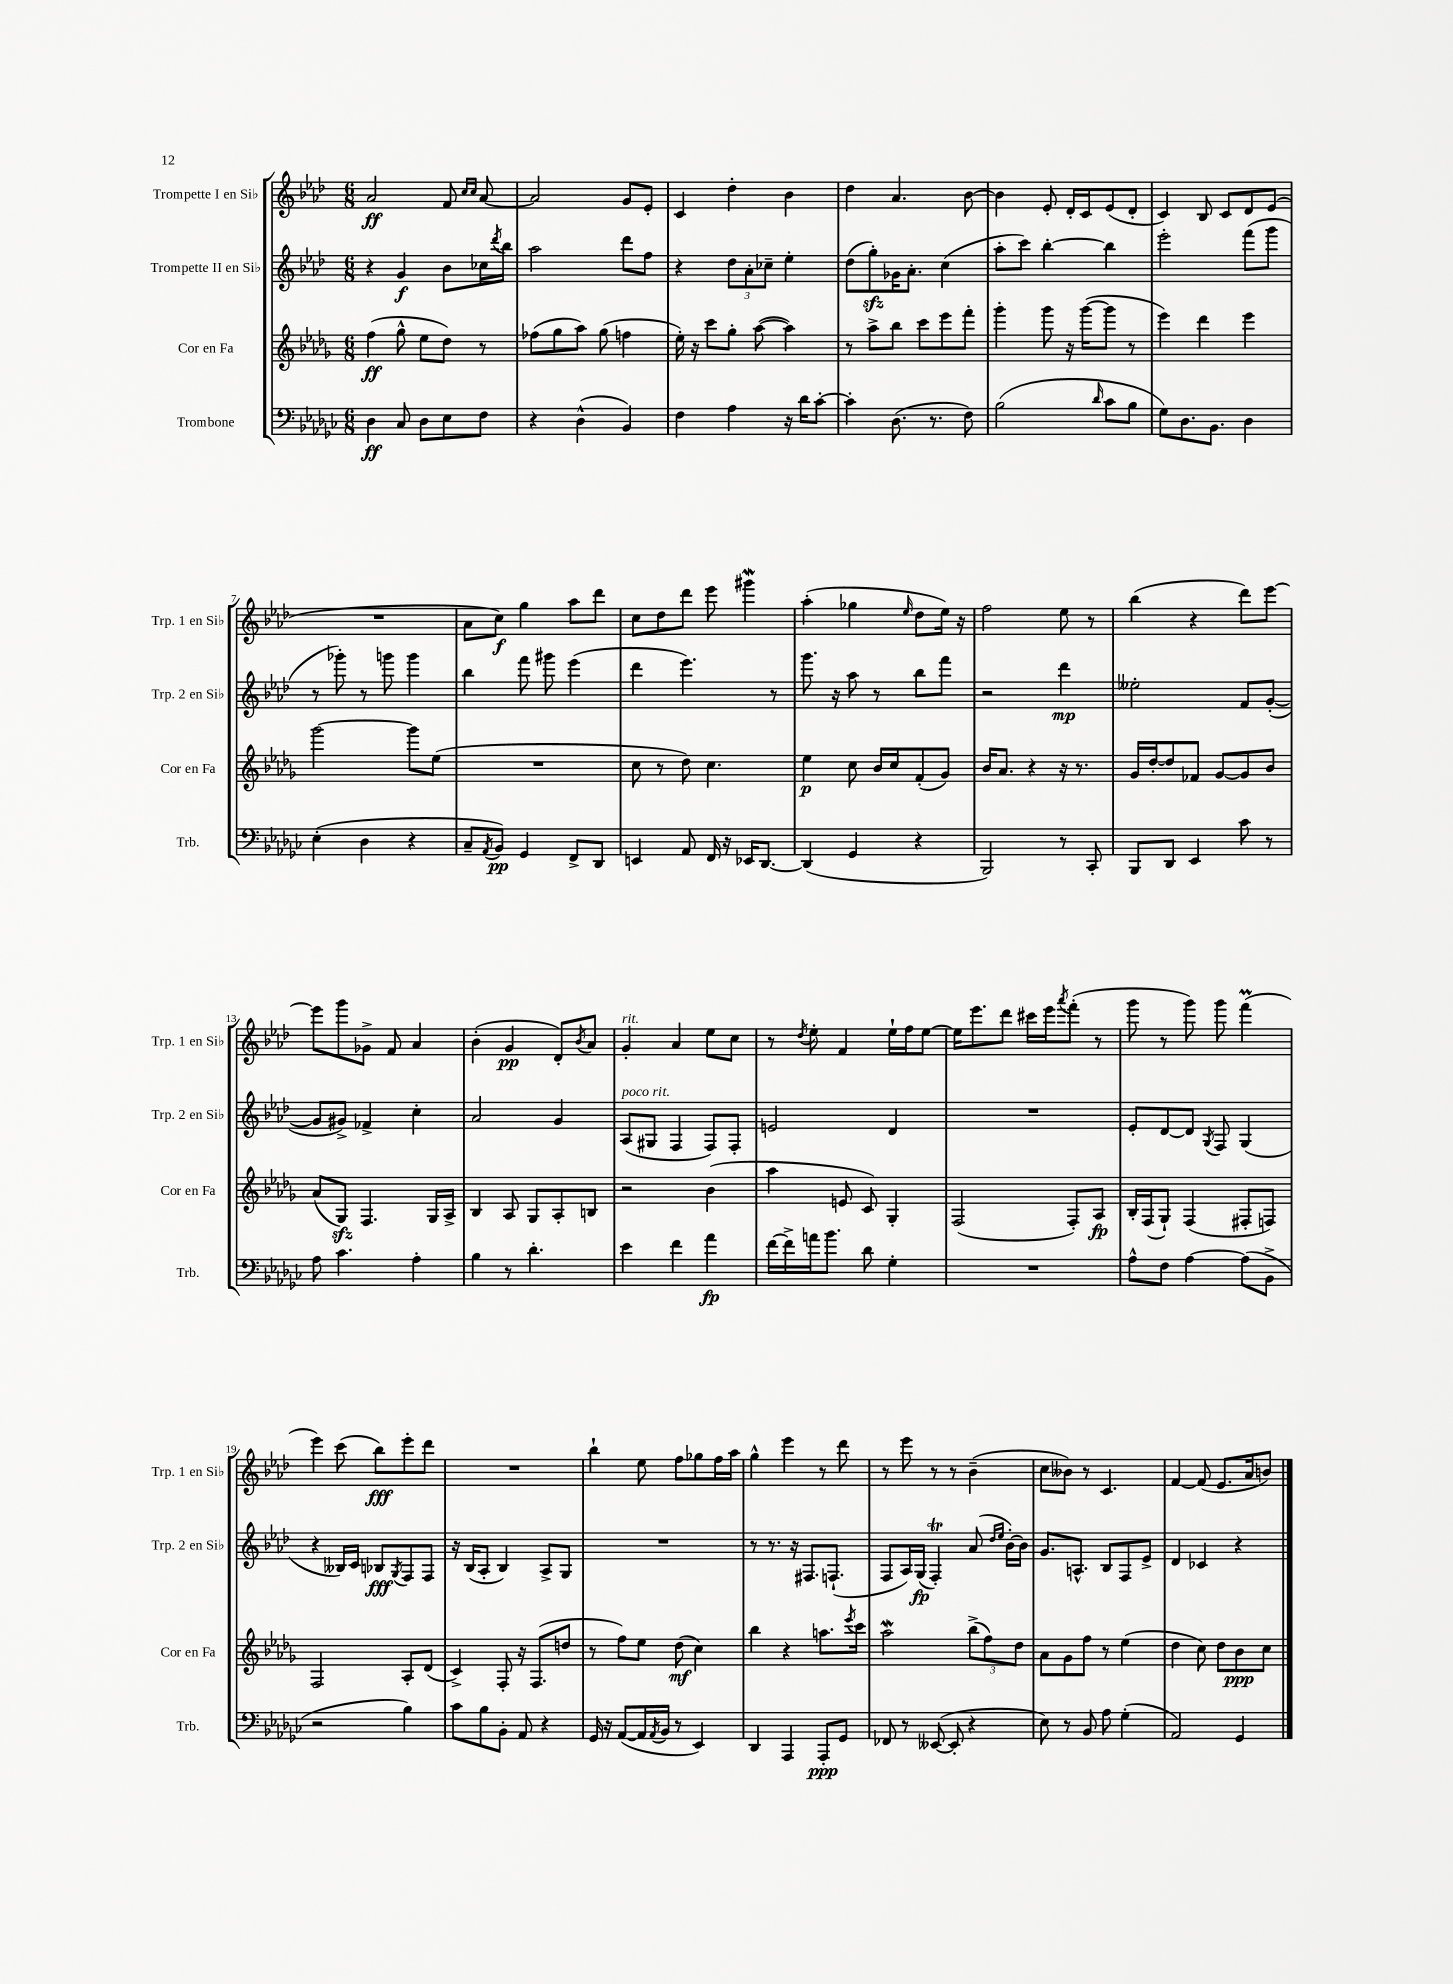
<<
\new StaffGroup <<
\new Staff = "s0" \with { instrumentName = "Trompette I en Sib" shortInstrumentName = "Trp. 1 en Sib" } {
    \clef treble \key aes \major \numericTimeSignature \time 6/8
    aes'2\ff f'8 \grace { c''16 c''16 } aes'8~ |
    aes'2 g'8 ees'8-. |
    c'4 des''4-. bes'4 |
    des''4 aes'4. bes'8~ |
    bes'4 ees'8-. des'16-. c'16 ees'8( des'8-. |
    c'4) bes8 c'8 des'8 ees'8( |
    R2. |
    aes'8 c''8\f) g''4 aes''8 des'''8 |
    c''8 des''8 des'''8 ees'''8 gis'''4\mordent |
    aes''4-.( ges''4 \grace { ees''16 } des''8 ees''16) r16 |
    f''2 ees''8 r8 |
    bes''4( r4 des'''8) ees'''8~ |
    ees'''8 g'''8 ges'8-> f'8 aes'4 |
    bes'4-.( g'4\pp des'8-.) \acciaccatura { bes'8 } aes'8 |
    g'4-.^\markup { \italic "rit." } aes'4 ees''8 c''8 |
    r8 \acciaccatura { des''8 } ees''8-. f'4 ees''16-! f''16 ees''8~ |
    ees''16 ees'''8. des'''8 cis'''16 ees'''16 \acciaccatura { aes'''8 } f'''8-.( r8 |
    g'''8 r8 g'''8) g'''8 f'''4\prall( |
    ees'''4) c'''8( bes''8\fff) ees'''8-. des'''8 |
    R2. |
    bes''4-! ees''8 f''8 ges''8 f''16 aes''16 |
    g''4-^ ees'''4 r8 des'''8 |
    r8 ees'''8 r8 r8 bes'4--( |
    c''8 beses'8) r8 c'4. |
    f'4~ f'8( ees'8. aes'16 b'8) \bar "|." |
}
\new Staff = "s1" \with { instrumentName = "Trompette II en Sib" shortInstrumentName = "Trp. 2 en Sib" } {
    \clef treble \key aes \major \numericTimeSignature \time 6/8
    r4 g'4\f bes'8 ces''16 \acciaccatura { des'''8 } bes''16 |
    aes''2 des'''8 f''8 |
    r4 \tuplet 3/2 { des''8 aes'8-. ces''8-- } ees''4-. |
    des''8( g''8-.\sfz) ges'16 aes'8.-. c''4( |
    aes''8-. c'''8) bes''4~-. bes''4 |
    ees'''2-. f'''8( g'''8 |
    r8 ges'''8-.) r8 g'''8 g'''4 |
    bes''4 f'''8 gis'''8 ees'''4( |
    des'''4 ees'''4.) r8 |
    g'''8. r16 aes''8 r8 bes''8 f'''8 |
    r2 des'''4\mp |
    eeses''2-. f'8 g'8~-.( |
    g'8 gis'8->) fes'4-> c''4-. |
    aes'2 g'4 |
    aes8^\markup { \italic "poco rit." }( gis8 f4 f8) f8-. |
    e'2 des'4 |
    R2. |
    ees'8-. des'8~ des'8 \acciaccatura { g8 } f8 g4( |
    r4 beses16) c'16 bes8\fff \acciaccatura { g8 } f8 f8 |
    r16 bes16( aes8-. bes4) aes8-> g8 |
    R2. |
    r8 r8. r16 fis8. f8.-!( |
    f8 aes16) g16\fp( f4-.\trill) aes'8( \grace { des''16 ees''16 } bes'16~-.) bes'16 |
    g'8. a8.-^ bes8 f8 ees'8-> |
    des'4 ces'4 r4 \bar "|." |
}
\new Staff = "s2" \with { instrumentName = "Cor en Fa" shortInstrumentName = "Cor en Fa" } {
    \clef treble \key des \major \numericTimeSignature \time 6/8
    f''4\ff( ges''8-^ ees''8 des''8) r8 |
    fes''8( ges''8 aes''8) ges''8( f''4 |
    ees''16-.) r16 c'''8 ges''8-. aes''8~( aes''4) |
    r8 aes''8-> bes''8 c'''8 ees'''8 f'''8-. |
    ges'''4-. ges'''8 r16 ges'''16~( ges'''8 r8 |
    ees'''4) des'''4 ees'''4 |
    ges'''2~ ges'''8 ees''8( |
    R2. |
    c''8 r8 des''8) c''4. |
    ees''4\p c''8 bes'16 c''16 f'8-.( ges'8) |
    bes'16 aes'8. r4 r16 r8. |
    ges'16 des''16~-. des''8 fes'8 ges'8~ ges'8 bes'8 |
    aes'8( ges8\sfz) f4. ges16 aes16-> |
    bes4 aes8 ges8 aes8-. b8 |
    r2 bes'4( |
    aes''4 e'8 c'8) ges4-. |
    f2( f8-.) aes8\fp |
    bes16-. f16( ges8-!) f4( fis8-. f8) |
    f2 aes8-. des'8( |
    c'4->) f8-. r16 f8.( d''8 |
    r8 f''8) ees''8 des''8\mf( c''4) |
    bes''4 r4 a''8. \acciaccatura { ees'''8 } c'''16 |
    aes''2\mordent \tuplet 3/2 { bes''8->( f''8) des''8 } |
    aes'8 ges'8 f''8 r8 ees''4( |
    des''4 c''8) des''8 bes'8\ppp c''8 \bar "|." |
}
\new Staff = "s3" \with { instrumentName = "Trombone" shortInstrumentName = "Trb." } {
    \clef bass \key ges \major \numericTimeSignature \time 6/8
    des4\ff ces8 des8 ees8 f8 |
    r4 des4-^( bes,4) |
    f4 aes4 r16 des'16 ces'8~-. |
    ces'4-. des8.( r8. f8) |
    bes2( \grace { des'16 } ces'8 bes8 |
    ges8) des8. bes,8. des4 |
    ees4-.( des4 r4 |
    ces8-- \acciaccatura { aes,8 } bes,8\pp) ges,4 f,8-> des,8 |
    e,4 aes,8 f,16 r16 ees,16 des,8.~ |
    des,4( ges,4 r4 |
    bes,,2) r8 ces,8-. |
    bes,,8 des,8 ees,4 ces'8 r8 |
    aes8 ces'4. aes4-. |
    bes4 r8 des'4.-. |
    ees'4 f'4 aes'4\fp |
    f'16~ f'16-> a'16 bes'8. des'8 ges4-. |
    R2. |
    aes8-^ f8 aes4~ aes8( bes,8-> |
    r2 bes4) |
    ces'8 bes8 bes,8-. aes,8 r4 |
    ges,16 r16 aes,8~( aes,16 \acciaccatura { aes,8 } bes,16 r8 ees,4) |
    des,4 aes,,4 aes,,8-.\ppp ges,8 |
    fes,8 r8 eeses,8~( eeses,8-. r4 |
    ees8) r8 bes,8 aes8 ges4-.( |
    aes,2) ges,4 \bar "|." |
}
>>
>>
